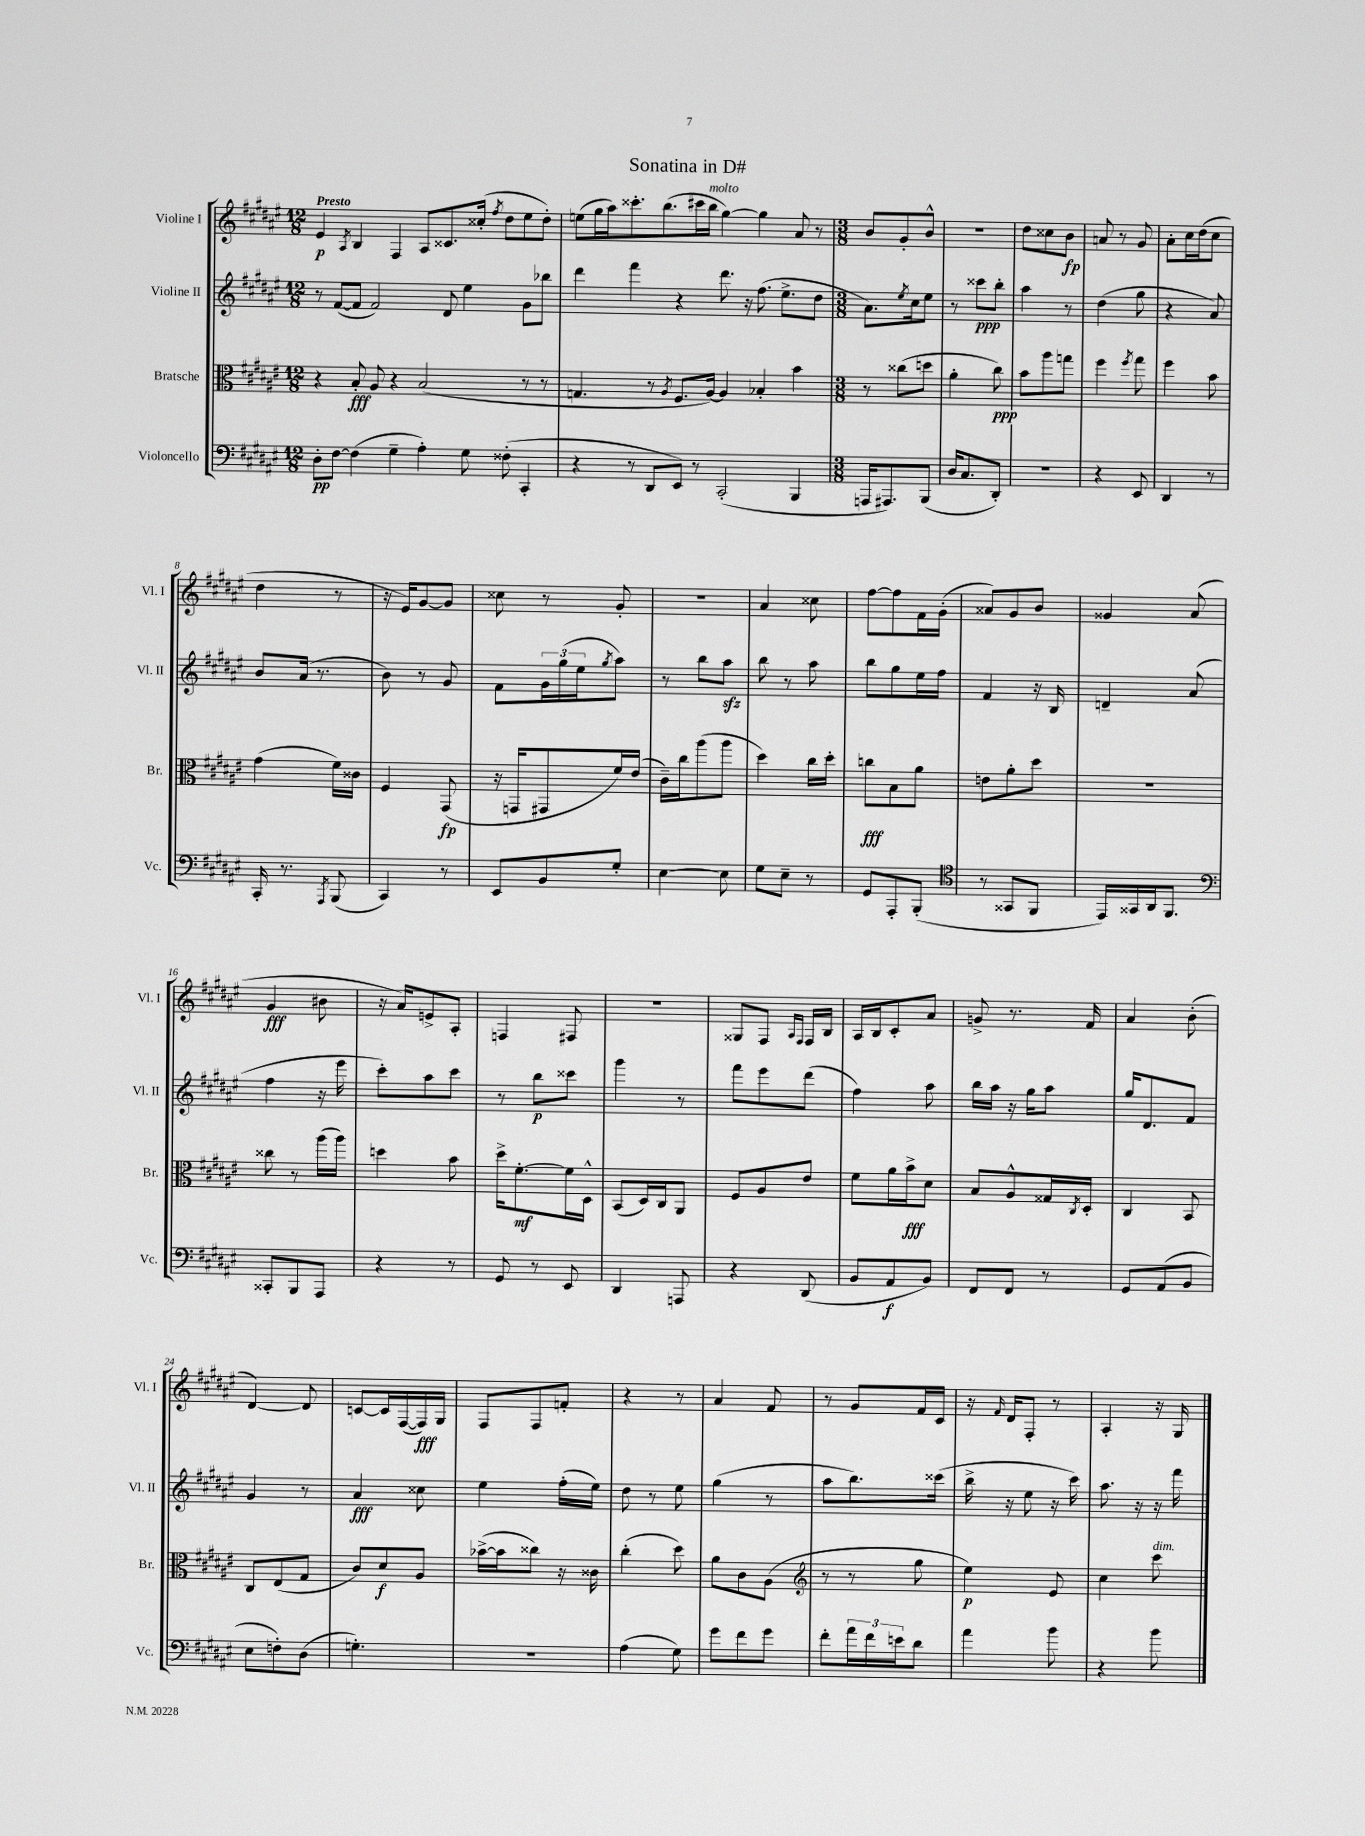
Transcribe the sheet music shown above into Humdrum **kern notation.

**kern	**kern	**kern	**kern
*staff4	*staff3	*staff2	*staff1
*clefF4	*clefC3	*clefG2	*clefG2
*k[f#c#g#d#a#e#]	*k[f#c#g#d#a#e#]	*k[f#c#g#d#a#e#]	*k[f#c#g#d#a#e#]
*M12/8	*M12/8	*M12/8	*M12/8
8D#'	4r	8r	4e#
[8F#	.	([8f#	.
.	.	.	8qA#
(4F#]	8B'	8f#]	4B
.	8A#	2f#)	.
4G#~	4r	.	4F#
4A#')	(2B	.	8A#
.	.	8d#	8.c##
8G#	.	4ee#	.
.	.	.	(16cc##'
.	.	.	8qff#
(8F##'	.	.	8dd#
4CC#'	8r	8g#	8ee#
.	8r	8bb-	8dd#')
=	=	=	=
4r	4.G	4ddd#	(8ee
.	.	.	16gg#
.	.	.	16aa#)
8r	.	4fff#	8.ccc##'
8DD#	8r	.	.
.	.	.	(8.bb
.	8qA#	.	.
8EE#)	8.F#	4r	.
8r	.	.	16ccc#
.	[16A#)	.	16bb
(2CC#'	4A#]	8.ddd#	[4gg#)
.	.	16r	.
.	4B-'	(8.ff#	4gg#]
.	.	8.ee#^	.
4BBB	4b	.	8a#
.	.	8dd#	8r
=	=	=	=
*M3/8	*M3/8	*M3/8	*M3/8
16AAA	8r	8.a#)	8b
8.AAA#)	.	.	.
.	(8cc##	.	8g#'
.	.	8qee#	.
.	.	16cc#	.
(8BBB	8dd	8ee#	8b^^
=	=	=	=
16D#	4a#'	8r	4.r
8.C#	.	.	.
.	.	8ccc##	.
8DD#')	8cc#)	8bb'	.
=	=	=	=
4.r	8b	4aa#	8dd#
.	8aa#	.	8cc##
.	8gg	8r	8b
=	=	=	=
4r	4ff#	(4dd#	8a
.	.	.	8r
.	8qff#	.	.
8EE#	8gg#	8gg#	8g#
=	=	=	=
4DD#	4ff#	4r	8a#'
.	.	.	16cc#
.	.	.	(16dd#
8r	8b	8a#)	8cc#
=	=	=	=
16CC#'	(4g#	8b	4dd#
8.r	.	.	.
.	.	(16a#	.
.	.	8.r	.
8qAAA#	.	.	.
(8BBB	16f#)	.	8r
.	16c##	.	.
=	=	=	=
4CC#)	4F#	8b)	16r
.	.	.	16e#)
.	.	8r	[8g#
8r	(8GG#	8g#	8g#]
=	=	=	=
8EE#	16r	8f#	8cc##
.	16GG	.	.
8BB	8GG#	24g#	8r
.	.	(24gg#	.
.	.	24ee#	.
.	.	8qgg#	.
8G#'	16f#)	8aa#)	8g#'
.	(16e#	.	.
=	=	=	=
[4E#	16c#~)	8r	4.r
.	16cc#	.	.
.	(8aa#	8bb	.
8E#]	8aa#	8aa#	.
=	=	=	=
8G#	4dd#)	8bb	4a#
8E#~	.	8r	.
8r	16cc#	8aa#	8cc##
.	16dd#'	.	.
=	=	=	=
8GG#	8cc	8bb	[8ff#
8AAA#'	8B	8gg#	8ff#]
(8BBB'	8a#	16ee#	16f#
.	.	16ff#	(16g#'
=	=	=	=
*clefC4	*	*	*
8r	8e	4f#	8a##)
8GG##	8a#'	.	8g#
8FF#	8dd#	16r	8b
.	.	16B	.
=	=	=	=
16EE#)	4.r	4d~	4g##
16GG##	.	.	.
16AA#	.	.	.
8.FF#	.	.	.
.	.	(8a#	(8a#
=	=	=	=
*clefF4	*	*	*
8CC##'	8cc##	4ff#	4g#
8BBB	8r	.	.
8AAA#	(16aa#	16r	8b#
.	16aa#)	16eee#	.
=	=	=	=
4r	4dd	8ccc#')	16r
.	.	.	16a#)
.	.	8aa#	8e^
8r	8b	8ccc#	8A#'
=	=	=	=
8GG#	16dd#^	8r	4F
.	[8.f#'	.	.
8r	.	8bb	.
8EE#	16f#]	8ccc##	8F#
.	16D#^^	.	.
=	=	=	=
4DD#	(8BB	4ggg#	4.r
.	16D#)	.	.
.	16C#	.	.
8AAA	8AA#	8r	.
=	=	=	=
4r	8F#	8fff#	8G##
.	8A#	8eee#	8F#
.	.	.	16qqA#
.	.	.	16qqF#
(8DD#	8e#	(8ddd#	16F#
.	.	.	16B
=	=	=	=
8BB	8f#	4ff#)	16A#
.	.	.	16B
8AA#	16a#	.	8c#'
.	16b^	.	.
8BB)	8d#	8aa#	8a#
=	=	=	=
8FF#	8B	16bb	8g^
.	.	16aa#	.
8FF#	8A#^^	16r	8.r
.	.	16gg#	.
8r	16G##	8aa#	.
.	8qC#	.	.
.	16D#'	.	16f#
=	=	=	=
8GG#	4C#	16gg#	4a#
.	.	8.d#	.
(8AA#	.	.	.
8BB	8BB	8f#	(8b'
=	=	=	=
8E#	8C#	4g#	[4d#)
8F')	(8E#	.	.
(8D#	8G#	8r	8d#]
=	=	=	=
4.G')	8c#)	4a#	[8c
.	8d#	.	16c]
.	.	.	([16F#
.	8A#	8cc##	16F#])
.	.	.	16G#
=	=	=	=
4.r	([16b-^	4ee#	8F#
.	16b-]	.	.
.	8cc##)	.	8F#
.	16r	(16ff#'	8f'
.	16c##	16ee#)	.
=	=	=	=
(4A#	(4cc#'	8dd#	4r
.	.	8r	.
8G#)	8dd#)	8ee#	8r
=	=	=	=
8g#	8a#	(4gg#	4a#
8f#	8c#	.	.
8g#	(8A#	8r	8f#
=	=	=	=
*	*clefG2	*	*
8f#'	8r	8aa#	8r
24a#	8r	8.bb)	8g#
24f#	.	.	.
24e	.	.	.
8d#	8gg#	.	16f#
.	.	(16ccc##	16c#
=	=	=	=
4a#	4ee#)	16bb^	16r
.	.	.	16qqf#
.	.	16r	16d#
.	.	8ee#	8F#'
8b	8e#	16r	8r
.	.	16ccc#)	.
=	=	=	=
4r	4cc#	8.aa#	4A#'
.	.	16r	.
8b	8ccc#	16r	16r
.	.	16fff#	16G#
==	==	==	==
*-	*-	*-	*-
